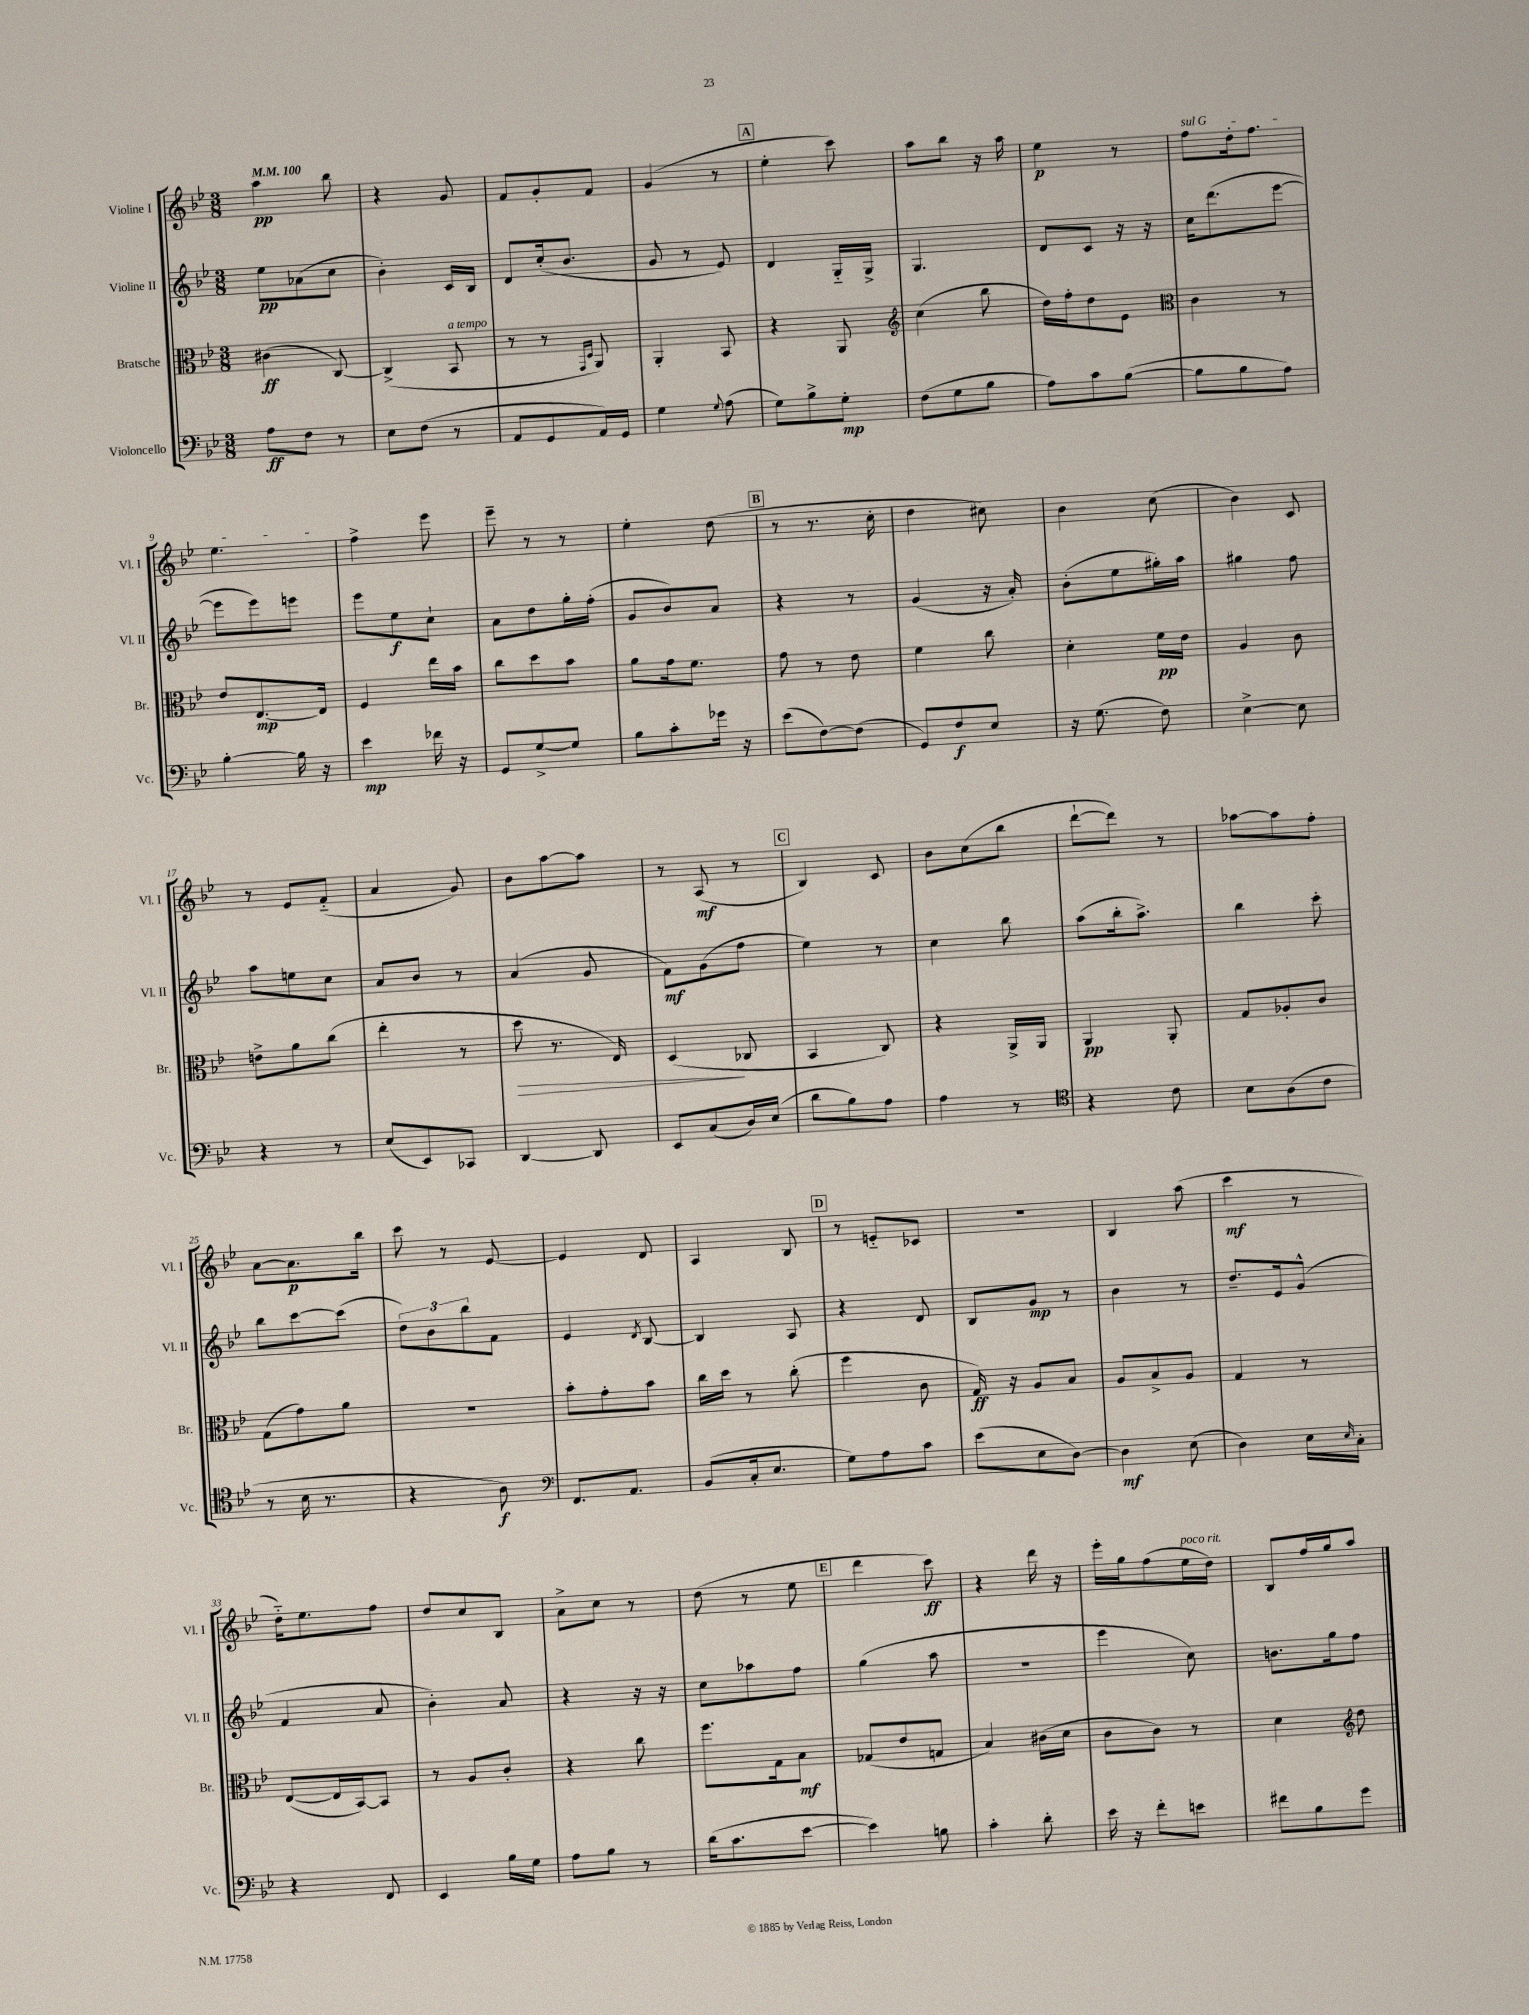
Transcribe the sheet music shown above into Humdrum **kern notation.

**kern	**dynam	**kern	**dynam	**kern	**dynam	**kern	**dynam
*part4	*part4	*part3	*part3	*part2	*part2	*part1	*part1
*staff4	*staff4	*staff3	*staff3	*staff2	*staff2	*staff1	*staff1
*I"Violoncello	*	*I"Bratsche	*	*I"Violine II	*	*I"Violine I	*
*I'Vc.	*	*I'Br.	*	*I'Vl. II	*	*I'Vl. I	*
*clefF4	*	*clefC3	*	*clefG2	*	*clefG2	*
*k[b-e-]	*	*k[b-e-]	*	*k[b-e-]	*	*k[b-e-]	*
*M3/8	*	*M3/8	*	*M3/8	*	*M3/8	*
*MM100	*	*MM100	*	*MM100	*	*MM100	*
=1	=1	=1	=1	=1	=1	=1	=1
8A\L	ff	(4c#X\	ff	8ee-\L	pp	4aa\	pp
8F\J	.	.	.	(8a-X\	.	.	.
8r	.	[8C/)	.	8cc\J	.	8bb-\	.
=2	=2	=2	=2	=2	=2	=2	=2
8E-\L	.	(4C^/]	.	4b-'\)	.	4r	.
(8F\J	.	.	.	.	.	.	.
!	!	!LO:TX:a:i:t=a tempo	!	!	!	!	!
8r	.	8BB-/	.	16c/LL	.	8g/	.
.	.	.	.	16B-/JJ	.	.	.
=3	=3	=3	=3	=3	=3	=3	=3
8AA/L	.	8r	.	8d/L	.	8f/L	.
8GG/	.	8r	.	(16cc'/k	.	8g'/	.
.	.	.	.	8.b-/J	.	.	.
.	.	16qqGG/LL	.	.	.	.	.
.	.	16qqD/JJ	.	.	.	.	.
16AA/L)	.	8AA/)	.	.	.	8f/J	.
16GG/JJ	.	.	.	.	.	.	.
=4	=4	=4	=4	=4	=4	=4	=4
4G\	.	4AA'/	.	8g/	.	(4g/	.
.	.	.	.	8r	.	.	.
8qqG/	.	.	.	.	.	.	.
(8A\	.	8BB-/	.	8e-/)	.	8r	.
!!LO:REH:place=s1:t=A
=5	=5	=5	=5	=5	=5	=5	=5
8G\L)	.	4r	.	4d/	.	4ee-'\	.
8B-^\	.	.	.	.	.	.	.
8G'\J	mp	8AA/	.	16G/LL	.	8ccc\)	.
.	.	.	.	16G^/JJ	.	.	.
=6	=6	=6	=6	=6	=6	=6	=6
*	*	*clefG2	*	*	*	*	*
(8F\L	.	(4cc\	.	4.G/	.	8aa\L	.
8G\	.	.	.	.	.	8bb-\J	.
8B-\J	.	8bb-\	.	.	.	16r	.
.	.	.	.	.	.	16aa\	.
=7	=7	=7	=7	=7	=7	=7	=7
8A\L)	.	16dd\LL)	.	8d/L	.	4ee-\	p
.	.	16ff'\J	.	.	.	.	.
8c\	.	8dd\	.	8c/J	.	.	.
([8B-\J	.	8e-\J	.	16r	.	8r	.
.	.	.	.	16r	.	.	.
=8	=8	=8	=8	=8	=8	=8	=8
*	*	*clefC3	*	*	*	*	*
!	!	!	!	!	!	!LO:TX:a:i:t=sul G	!
8B-\L]	.	4c\	.	16cc\KL	.	8ff\L	.
.	.	.	.	(8.ddd\	.	.	.
8B-\	.	.	.	.	.	16dd'\k	.
.	.	.	.	.	.	8.ff\J	.
8A\J)	.	8r	.	[8eee-\J	.	.	.
!!LO:LB:g=z
=9	=9	=9	=9	=9	=9	=9	=9
[4B-'\	.	8e-/L	.	8eee-\L]	.	4.ee-\	.
.	.	[8.E-/	mp	8eee-\)	.	.	.
16B-\]	.	.	.	8eeen\J	.	.	.
16r	.	16E-/Jk]	.	.	.	.	.
=10	=10	=10	=10	=10	=10	=10	=10
4e-\	mp	4F/	.	8eee-\L	.	4ff^\	.
.	.	.	.	8ee-\	f	.	.
16f-X\	.	16ee-\LL	.	8cc`\J	.	8eee-\	.
16r	.	16b-\JJ	.	.	.	.	.
=11	=11	=11	=11	=11	=11	=11	=11
8GG/L	.	8cc\L	.	8a\L	.	8eee-~\	.
[8G^/	.	8dd\	.	8dd\	.	8r	.
8G/J]	.	8b-\J	.	16gg'\L	.	8r	.
.	.	.	.	(16ff'\JJ	.	.	.
=12	=12	=12	=12	=12	=12	=12	=12
8B-\L	.	8a\L	.	8g/L	.	4ee-'\	.
8c'\	.	16g\k	.	8b-/)	.	.	.
.	.	8.f\J	.	.	.	.	.
16g-X\Jk	.	.	.	8a/J	.	(8dd\	.
16r	.	.	.	.	.	.	.
!!LO:REH:place=s1:t=B
=13	=13	=13	=13	=13	=13	=13	=13
(8e-\L	.	8g\	.	4r	.	8r	.
[8F\)	.	8r	.	.	.	8.r	.
(8F\J]	.	8e-\	.	8r	.	.	.
.	.	.	.	.	.	16cc'\	.
=14	=14	=14	=14	=14	=14	=14	=14
8GG/L)	.	4f\	.	(4g/	.	4dd\	.
8F/	f	.	.	.	.	.	.
8E-/J	.	8cc\	.	16r	.	8cc#X\)	.
.	.	.	.	16a'/)	.	.	.
=15	=15	=15	=15	=15	=15	=15	=15
16r	.	4d'\	.	(8b-'\L	.	4b-\	.
(8.G\	.	.	.	.	.	.	.
.	.	.	.	8ee-\	.	.	.
8F\)	.	16f\LL	pp	16gg#X'\L)	.	(8cc\	.
.	.	16e-\JJ	.	16aa\JJ	.	.	.
=16	=16	=16	=16	=16	=16	=16	=16
[4E-^\	.	4A/	.	4gg#X\	.	4b-\)	.
8E-\]	.	8c\	.	8ff\	.	8c/	.
!!LO:LB:g=z
=17	=17	=17	=17	=17	=17	=17	=17
4r	.	8en^\L	.	8aa\L	.	8r	.
.	.	8a\	.	8een\	.	8e-/L	.
8r	.	(8cc\J	.	8cc\J	.	(8f/J	.
=18	=18	=18	=18	=18	=18	=18	=18
(8E-/L	.	4ee-'\	.	8a/L	.	4a/	.
8EE-/)	.	.	.	8b-/J	.	.	.
8CC-X/J	.	8r	.	8r	.	8g/)	.
=19	=19	=19	=19	=19	=19	=19	=19
!	!	!	!LO:HP:b	!	!	!	!
[4DD/	.	8dd\	>	(4a/	.	8b-\L	.
.	.	8.r	.	.	.	[8aa\	.
8DD/]	.	.	.	8g/	.	8aa\J]	.
.	.	16E-/)	.	.	.	.	.
=20	=20	=20	=20	=20	=20	=20	=20
8EE-/L	.	(4D/	.	8f\L)	mf	8r	.
(8C/	.	.	.	(8g\	.	(8A/	mf
16D/L)	.	8C-X/	]	8ff\J	.	8r	.
(16E-/JJ	.	.	.	.	.	.	.
!!LO:REH:place=s1:t=C
=21	=21	=21	=21	=21	=21	=21	=21
8d\L	.	4BB-/	.	4ee-\)	.	4B-/)	.
8B-\)	.	.	.	.	.	.	.
8A\J	.	8C/)	.	8r	.	8c/	.
=22	=22	=22	=22	=22	=22	=22	=22
4A\	.	4r	.	4cc\	.	8b-\L	.
.	.	.	.	.	.	(8cc\	.
8r	.	16AA^/LL	.	8bb-\	.	8bb-\J	.
.	.	16AA/JJ	.	.	.	.	.
=23	=23	=23	=23	=23	=23	=23	=23
*clefC4	*	*	*	*	*	*	*
4r	.	4AA/	pp	(8aa\L	.	[8ddd`\L	.
.	.	.	.	16bb-'\k	.	8ddd\J])	.
.	.	.	.	8.aa^\J)	.	.	.
8c\	.	8AA'/	.	.	.	8r	.
=24	=24	=24	=24	=24	=24	=24	=24
8B-\L	.	8G/L	.	4bb-\	.	[8aa-X\L	.
(8A\	.	8A-X'/	.	.	.	8aa-\]	.
8c\J	.	8c/J	.	8ccc'\	.	8ff'\J	.
!!LO:LB:g=z
=25	=25	=25	=25	=25	=25	=25	=25
8r	.	(8G\L	.	8bb-\L	.	[8a\L	.
16B-\	.	8g\)	.	[8ccc\	.	8.a\]	p
8.r	.	.	.	.	.	.	.
.	.	8a\J	.	(8ccc\J]	.	.	.
.	.	.	.	.	.	16bb-\Jk	.
=26	=26	=26	=26	=26	=26	=26	=26
4r	.	4.r	.	12dd\L)	.	8ccc\	.
.	.	.	.	12b-\	.	.	.
.	.	.	.	.	.	8r	.
.	.	.	.	12bb-\	.	.	.
8A\)	f	.	.	8f\J	.	[8e-/	.
=27	=27	=27	=27	=27	=27	=27	=27
*clefF4	*	*	*	*	*	*	*
8.FF/L	.	8b-'\L	.	4e-/	.	4e-/]	.
.	.	8g'\	.	.	.	.	.
8.AA/J	.	.	.	.	.	.	.
.	.	.	.	8qd/	.	.	.
.	.	8b-\J	.	[8B-/	.	8d/	.
=28	=28	=28	=28	=28	=28	=28	=28
(8BB-/L	.	16cc\LL	.	4B-/]	.	4A/	.
.	.	16dd\JJ	.	.	.	.	.
16C'/k	.	8r	.	.	.	.	.
8.E-/J	.	.	.	.	.	.	.
.	.	(8cc'\	.	8A/	.	8B-/	.
!!LO:REH:place=s1:t=D
=29	=29	=29	=29	=29	=29	=29	=29
8G\L)	.	4ff\	.	4r	.	8r	.
8A\	.	.	.	.	.	8en/L	.
8c\J	.	8c\	.	8d/	.	8c-X/J	.
=30	=30	=30	=30	=30	=30	=30	=30
(8e-\L	.	16G/)	ff	8B-/L	.	4.r	.
.	.	16r	.	.	.	.	.
8E-\	.	8A/L	.	8g/J	mp	.	.
[8D\J)	.	8B-/J	.	8r	.	.	.
=31	=31	=31	=31	=31	=31	=31	=31
4D\]	mf	8A/L	.	4b-\	.	4B-/	.
.	.	8B-^/	.	.	.	.	.
(8E-\	.	8A/J	.	8r	.	(8aa\	.
=32	=32	=32	=32	=32	=32	=32	=32
4D\)	.	4G/	.	8.dd~/L	.	4ccc\	mf
.	.	.	.	16e-/k	.	.	.
16E-\LL	.	8r	.	(8g^^/J	.	8r	.
16qqE-/	.	.	.	.	.	.	.
16C'\JJ	.	.	.	.	.	.	.
!!LO:LB:g=z
=33	=33	=33	=33	=33	=33	=33	=33
4r	.	([8E-/L	.	4f/	.	16dd\KL)	.
.	.	.	.	.	.	8.ee-\	.
.	.	16E-/L]	.	.	.	.	.
.	.	[16BB-/J)	.	.	.	.	.
8FF/	.	8BB-/J]	.	8a/	.	8ff\J	.
=34	=34	=34	=34	=34	=34	=34	=34
4EE-/	.	8r	.	4b-'\)	.	8dd/L	.
.	.	8A/L	.	.	.	8cc/	.
16B-\LL	.	8c'/J	.	8a/	.	8B-/J	.
16G\JJ	.	.	.	.	.	.	.
=35	=35	=35	=35	=35	=35	=35	=35
8A\L	.	4r	.	4r	.	8a^\L	.
8B-\J	.	.	.	.	.	8cc\J	.
8r	.	8cc\	.	16r	.	8r	.
.	.	.	.	16r	.	.	.
=36	=36	=36	=36	=36	=36	=36	=36
(16d\KL	.	8.ff\L	.	8cc\L	.	(8dd\	.
8.c\	.	.	.	.	.	.	.
.	.	.	.	8aa-X\	.	8r	.
.	.	16G\k	.	.	.	.	.
[8e-\J	.	8B-\J	mf	8ff\J	.	8ee-\	.
!!LO:REH:place=s1:t=E
=37	=37	=37	=37	=37	=37	=37	=37
4e-\])	.	(8G-X/L	.	(4gg\	.	4ddd\	.
.	.	8e-/	.	.	.	.	.
8Bn\	.	8Gn/J	.	8aa\	.	8ccc\)	ff
=38	=38	=38	=38	=38	=38	=38	=38
4c'\	.	4B-/)	.	4.r	.	4r	.
8d'\	.	(16c#X\LL	.	.	.	16ddd\	.
.	.	16d\JJ	.	.	.	16r	.
=39	=39	=39	=39	=39	=39	=39	=39
16e-\	.	8c\L	.	4eee-\	.	16eee-'\LL	.
16r	.	.	.	.	.	16gg\J	.
8f'\L	.	8c\J)	.	.	.	(8ff\	.
!	!	!	!	!	!	!LO:TX:a:i:t=poco rit.	!
8en\J	.	8r	.	8cc\)	.	16ee-\L	.
.	.	.	.	.	.	16dd\JJ)	.
=40	=40	=40	=40	=40	=40	=40	=40
8f#X\L	.	4d\	.	8.bn\L	.	8B-/L	.
8B-\	.	.	.	.	.	16ff/L	.
.	.	.	.	16gg\k	.	16gg/J	.
*	*	*clefG2	*	*	*	*	*
8g\J	.	8dd\	.	8ff\J	.	8aa/J	.
==	==	==	==	==	==	==	==
*-	*-	*-	*-	*-	*-	*-	*-
